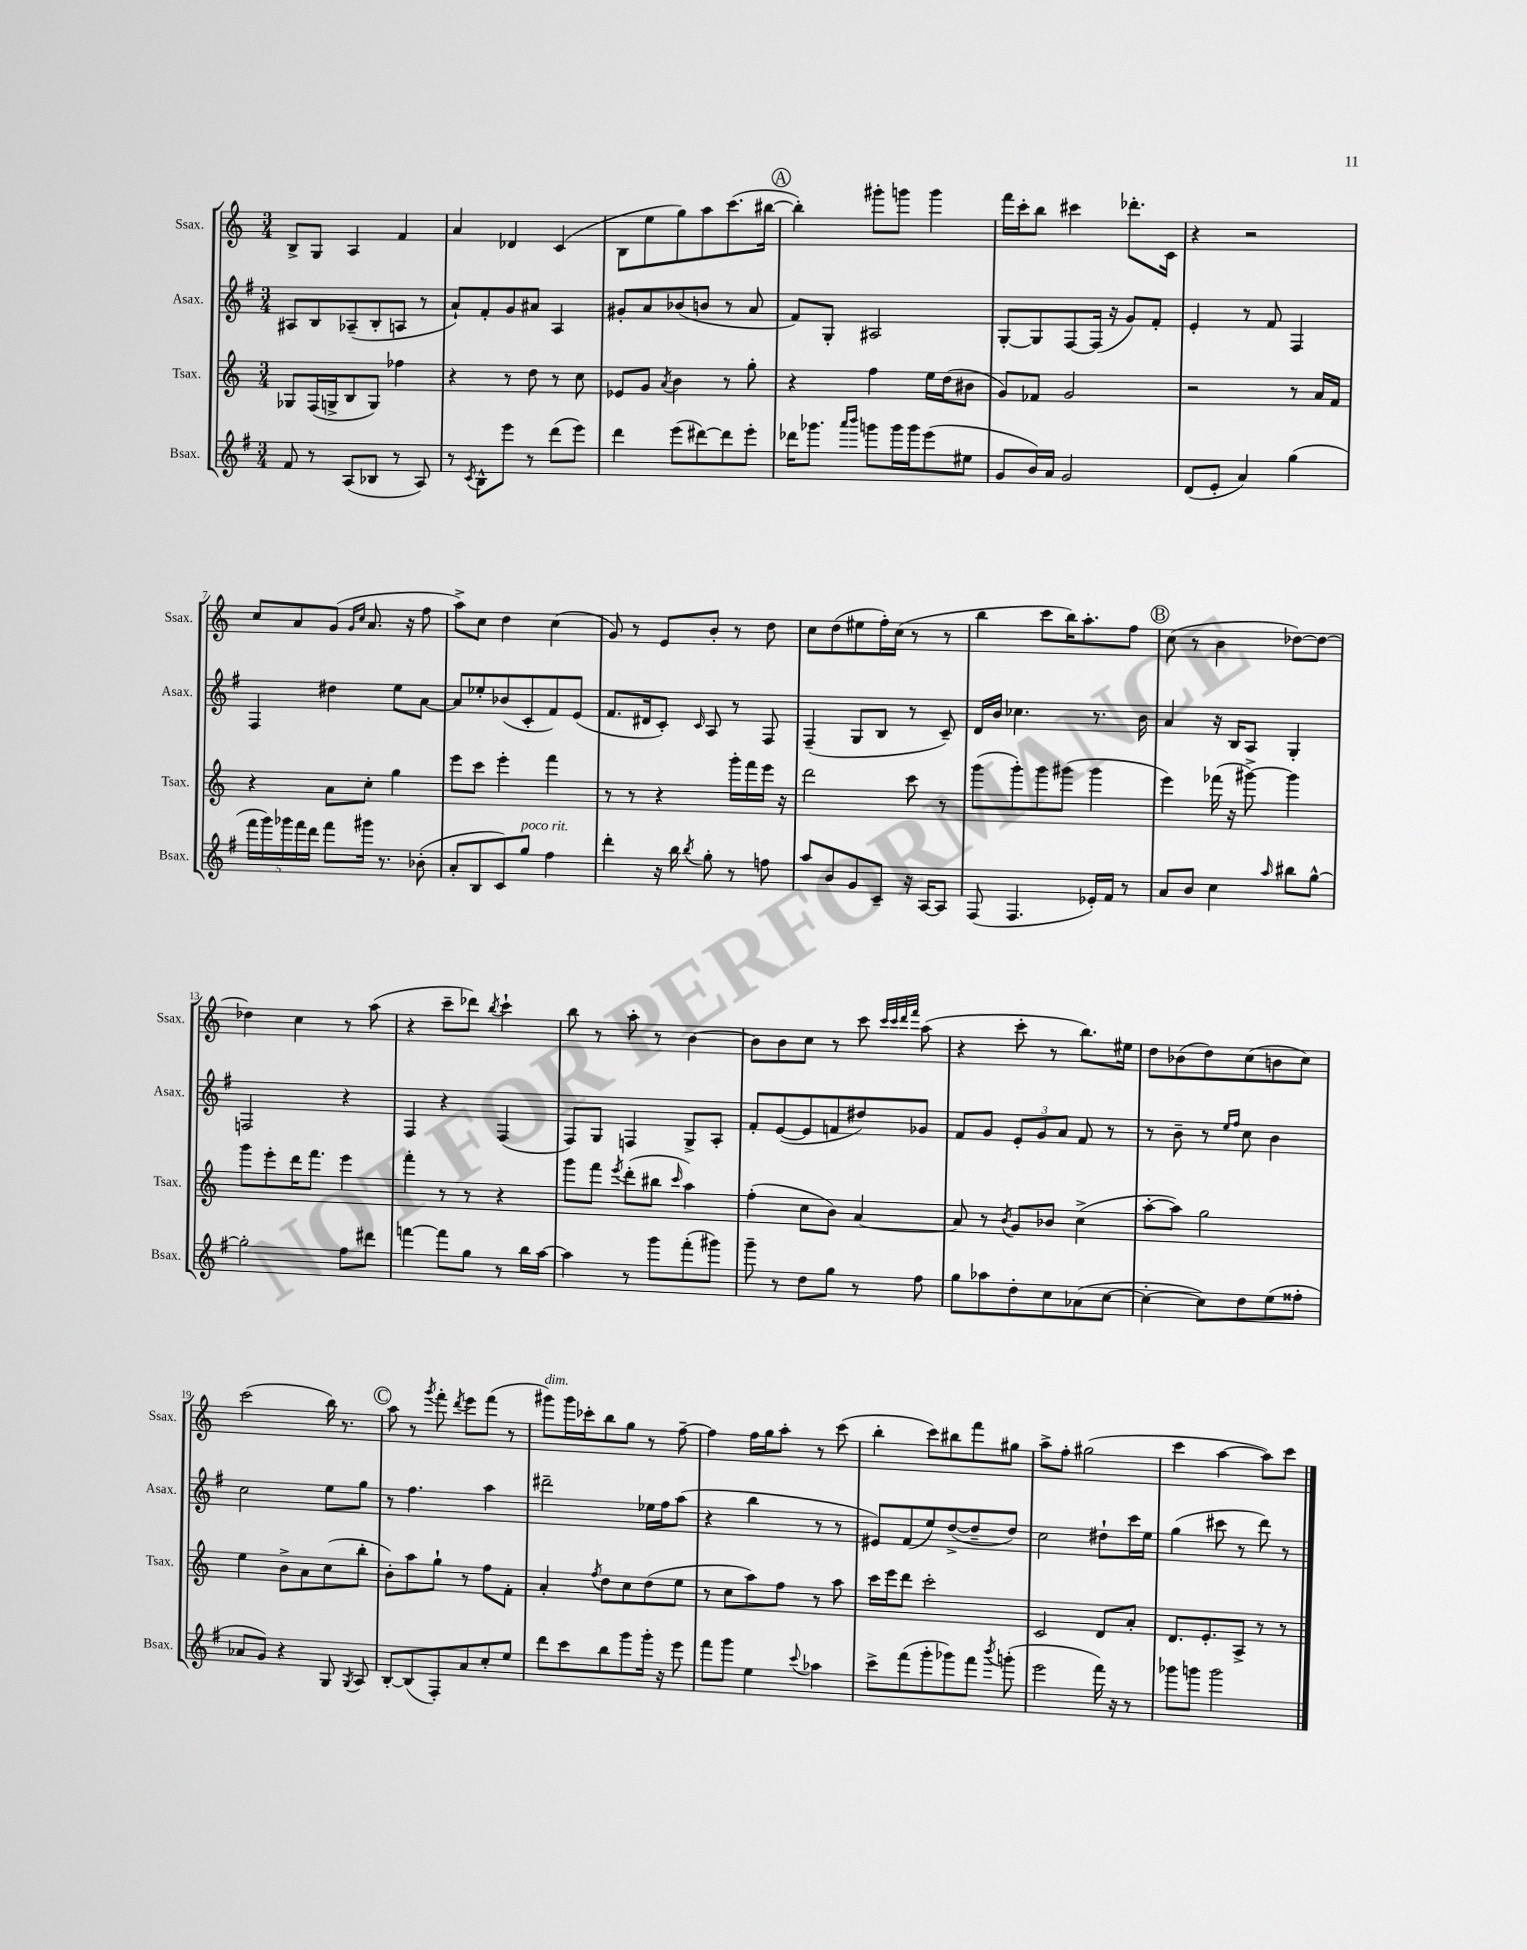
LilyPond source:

<<
\new StaffGroup <<
\new Staff = "s0" \with { instrumentName = "Ssax." shortInstrumentName = "Ssax." } {
    \clef treble \key c \major \numericTimeSignature \time 3/4
    \autoBeamOff b8[-> g8] a4 f'4 |
    a'4 des'4 c'4( |
    b8[ e''8 g''8) a''8 c'''8.( bis''16]~ |
    \mark \markup { \circle "A" } bis''4-.) gis'''8[-. g'''8] g'''4 |
    f'''16[ c'''16-. b''8] cis'''4 des'''8.[-. c'16] |
    r4 r2 |
    c''8[ a'8 g'8]( \grace { g'16[ c''16] } a'8. r16 f''8 |
    a''8[->) c''8] d''4 c''4( |
    g'8) r8 e'8[ b'8]-. r8 d''8 |
    c''8[ d''8( eis''8 f''16-.) c''16]( r8 r8 |
    b''4 c'''8[ b''16) a''8.-. f''8] |
    \mark \markup { \circle "B" } c''8( r8 b'4 des''8[~) des''8]~ |
    des''4 c''4 r8 a''8( |
    r4 c'''8[-- des'''8]) \acciaccatura { b''8 } c'''4-! |
    b''8 r8 a''8-. r8 b'4~ |
    b'8[ b'8 c''8] r8 c'''8 \grace { c'''32[ c'''32 d'''32 f'''32] } a''8( |
    r4 c'''8-. r8 b''8.[) eis''16] |
    d''8[ bes'8( d''8) c''8( b'8 c''8]) |
    c'''2( b''16) r8. |
    \mark \markup { \circle "C" } a''8 r8 \acciaccatura { g'''8 } f'''8-. \acciaccatura { d'''8 } e'''8[ f'''8]( r8 |
    gis'''8[^\markup { \italic "dim." }) gis'''16 ces'''16-. b''8 g''8] r8 f''8~-- |
    f''4 f''16[ g''16 a''8]-. r8 c'''8( |
    b''4-. c'''8[) bis''8 f'''8 gis''8] |
    a''8[-> f''8]-. gis''2( |
    c'''4 a''4~ a''8[) c'''8] \bar "|." |
}
\new Staff = "s1" \with { instrumentName = "Asax." shortInstrumentName = "Asax." } {
    \clef treble \key g \major \numericTimeSignature \time 3/4
    \autoBeamOff ais8[ b8 aes8--( b8-. a8] r8 |
    a'8[-!) fis'8-. g'8 ais'8] a4 |
    gis'8[-. a'8 bes'8( b'8] r8 a'8 |
    \mark \markup { \circle "A" } fis'8[) g8]-. ais2 |
    g8[~-. g8 fis8~ fis16]( r16 g'8[) fis'8]-. |
    e'4-. r8 fis'8 fis4 |
    fis4 dis''4 e''8[ a'8]~ |
    a'8[ ees''8-. bes'8( c'8-. fis'8) e'8]( |
    fis'8.[ dis'16 c'8]-.) \grace { c'16 } a8 r8 fis8 |
    fis4--( g8[ b8] r8 c'8--) |
    d'16[ b'16] ces''4. r8. b'16 |
    \mark \markup { \circle "B" } a'4 r16 b16[ a8] g4-. |
    f2 r4 |
    fis4 r4 fis4( |
    fis8[) g8] f4 g8[-> a8]-. |
    fis'8[-. e'8~( e'8 f'8 dis''8) ges'8] |
    fis'8[ g'8] \tuplet 3/2 { e'8[-. g'8 a'8] } fis'8 r8 |
    r8 b'8-- r8 \grace { e''16[ fis''16] } c''8 b'4 |
    c''2 e''8[ g''8] |
    \mark \markup { \circle "C" } r8 fis''4. a''4 |
    dis'''2-- ees''16[ fis''16 a''8]( |
    r4 b''4 r8 r8 |
    eis'8[) fis'8( e''8) d''8~->( d''8-- d''8]) |
    c''2 dis''8[-! c'''16 e''16] |
    g''4( cis'''8 r8 d'''8) r8 \bar "|." |
}
\new Staff = "s2" \with { instrumentName = "Tsax." shortInstrumentName = "Tsax." } {
    \clef treble \key c \major \numericTimeSignature \time 3/4
    \autoBeamOff ges8[ f16( g16-> b8 g8]) fes''4 |
    r4 r8 d''8 r8 c''8 |
    ees'8[ g'8] \acciaccatura { a'8 } b'4 r8 g''8-. |
    \mark \markup { \circle "A" } r4 f''4 e''16[ d''16( bis'8] |
    g'8[) fes'8] g'2 |
    r2 r8 a'16[ f'16] |
    r4 a'8[ c''8]-. g''4 |
    e'''8[ c'''8] e'''4-. f'''4 |
    r8 r8 r4 g'''16[-. f'''16 e'''16] r16 |
    d'''2 c'''8 r8 |
    g'''8[( g'''8-.) g'''8 gis'''8]( gis'''4 |
    \mark \markup { \circle "B" } e'''4) fes'''16( r16 gis'''8~->) gis'''4 |
    g'''8[ e'''8-. d'''16 f'''8.] e'''4 |
    f'''4-. r8 r8 r4 |
    g'''8[ f'''8] \acciaccatura { e'''8 } d'''8[-.( bis''8] \grace { c'''16 } a''4) |
    f''4-.( c''8[ b'8]) a'4~ |
    a'8 r8 \acciaccatura { b'8 } g'8[ bes'8] c''4->( |
    a''8[~-. a''8]) g''2 |
    e''4 b'8[-> a'8 c''8( b''8]-. |
    \mark \markup { \circle "C" } b'8[-.) a''8 g''8]-! r8 f''8[ f'8]-. |
    a'4-. \acciaccatura { f''8 } d''8[ c''8 d''8( e''8] |
    r8 c''8[ a''8) f''8] r8 a''8 |
    c'''16[ e'''16 d'''8] c'''2-. |
    c'2 d'8[ a'8]-. |
    d'8.[ e'8.-. a8]-> r8 r8 \bar "|." |
}
\new Staff = "s3" \with { instrumentName = "Bsax." shortInstrumentName = "Bsax." } {
    \clef treble \key g \major \numericTimeSignature \time 3/4
    \autoBeamOff fis'8 r8 a8[( bes8] r8 a8) |
    r8 \acciaccatura { c'8 } b8[-^ e'''8] r8 d'''8[( e'''8]) |
    d'''4 e'''8[( dis'''8~) dis'''8 e'''8]-. |
    \mark \markup { \circle "A" } des'''16[ ges'''8.] \grace { a'''16[ b'''16] } g'''8[ g'''16 g'''16 e'''8( eis''8] |
    g'8[ b'16) a'16] g'2 |
    d'8[( e'8]-. a'4) g''4( |
    \tuplet 5/4 { fis'''16[ g'''16) ges'''16 fis'''16 d'''16] } fis'''8[ gis'''16] r8. bes'8-.( |
    a'8[-. b8 c'8) g''8]^\markup { \italic "poco rit." } fis''4 |
    d'''4-. r16 b''16 \acciaccatura { b''8 } g''8-. r8 f''8 |
    a''8[ b'8 g'8 c'8]-- r16 a16[~ a8] |
    fis8( fis4. ees'16[-.) fis'16] r8 |
    \mark \markup { \circle "B" } a'8[ b'8] c''4 \grace { a''16 } bis''8[ g''8]~-^ |
    g''2-. fis''8[ dis'''8] |
    f'''4~ f'''8[ g''8] r8 b''16[ a''16]~ |
    a''4 r8 g'''8[ fis'''8-.( gis'''8]) |
    g'''8-- r8 d''8[ g''8] r8 fis''8 |
    g''8[ aes''8 d''8-. c''8 aes'8( c''8]~ |
    c''4~-. c''8[) d''8 e''8( fisis''8]-. |
    aes'8[ g'8]) r4 g8 \acciaccatura { g8 } a8 |
    \mark \markup { \circle "C" } b8[~-. b8( fis8-.) a'8 c''8-. e''8] |
    d'''8[ c'''8 b''8 g'''8 g'''16]-. r16 e'''8 |
    fis'''8[ g'''8] e''4 \appoggiatura { c'''8 } aes''4 |
    c'''8[-> fis'''8( g'''8-. ges'''8) fis'''8] \acciaccatura { b'''8 } g'''8-.( |
    e'''2 fis'''16) r16 r8 |
    ges'''8[ g'''8] g'''2 \bar "|." |
}
>>
>>
